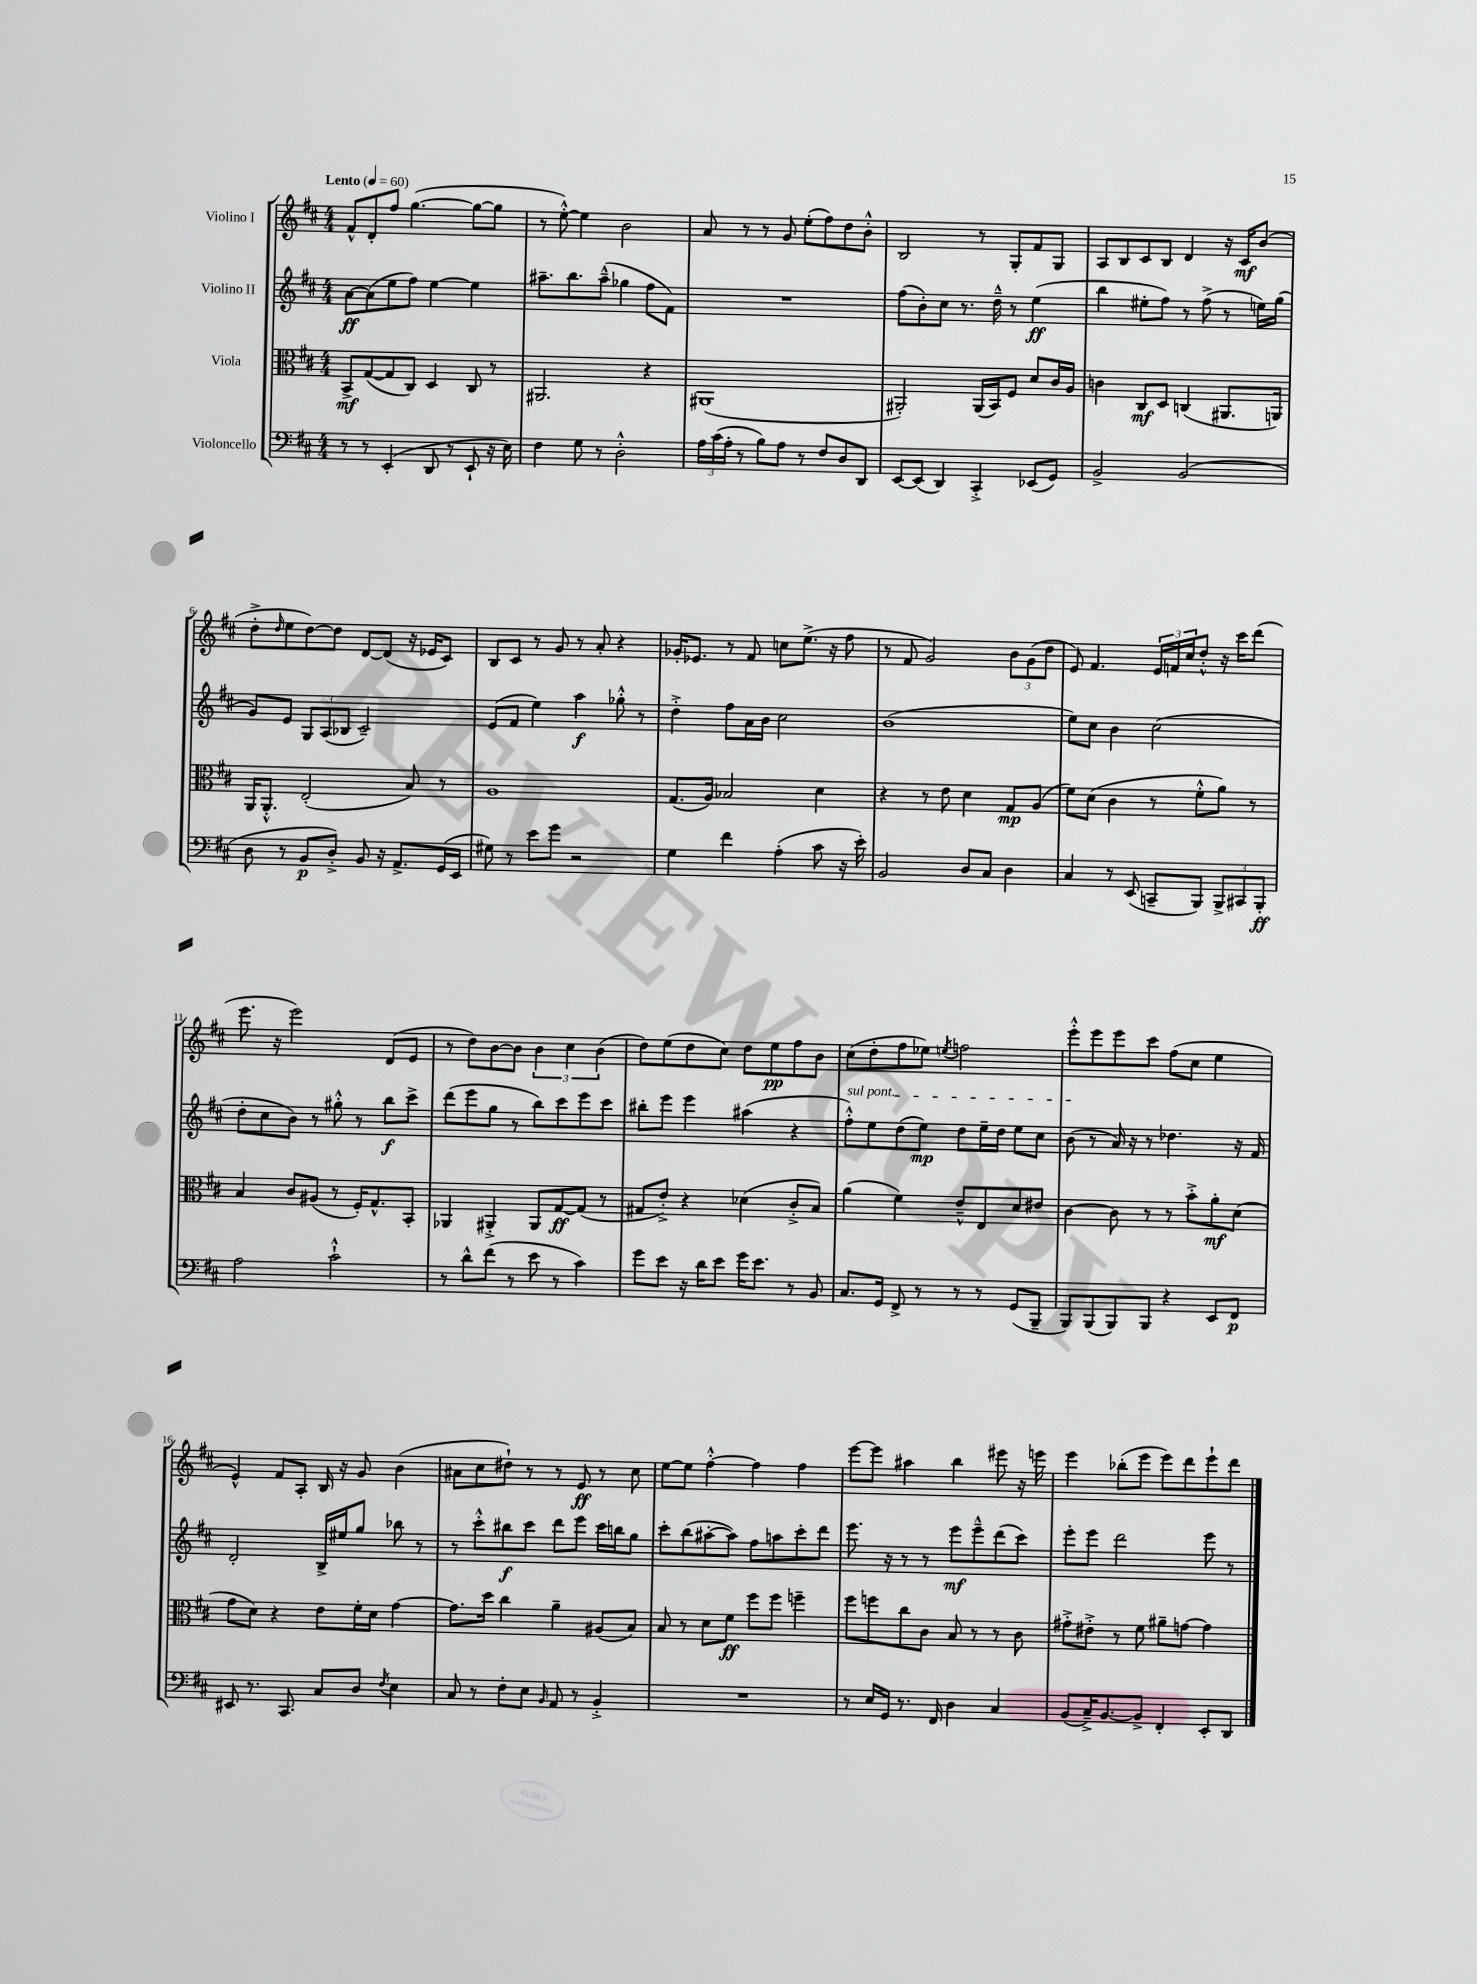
<<
\new StaffGroup <<
\new Staff = "s0" \with { instrumentName = "Violino I" } {
    \clef treble \key d \major \numericTimeSignature \time 4/4 \tempo "Lento" 4 = 60
    fis'8-^ d'8-. fis''8 g''4.~( g''8~ g''8 |
    r8 e''8~-.-^) e''4 b'2 |
    a'8 r8 r8 g'8 e''8-.( fis''8) d''8 b'8-.-^ |
    b2 r8 g8-. fis'8 g8 |
    a8 b8 cis'8 b8 d'4 r16 cis'16\mf b'8( |
    d''8-.-> \grace { d''16 } e''8 d''8~) d''8 d'8~ d'8( r16 ees'16 cis'8) |
    b8 cis'8 r8 g'8 r8 a'8-. r4 |
    ges'16-. ees'8. r8 fis'8 c''8 e''8.->( r16 fis''8 |
    r8 fis'8 g'2) \tuplet 3/2 { b'8 g'8( d''8 } |
    e'8) fis'4. \tuplet 3/2 { e'16 f'16 cis''16 } d''8-.-^ r16 cis'''16 d'''8( |
    e'''8. r16 e'''2) d'8( e'8 |
    r8 d''8) b'8~ b'8 \tuplet 3/2 { b'4 cis''4 b'4( } |
    d''8) e''8( d''8 cis''8) d''8 e''8\pp fis''8 b'8 |
    cis''8( d''8-. fis''8 ees''8) \acciaccatura { e''8 } f''2 |
    e'''8-.-^ e'''8 e'''8 cis'''8 fis''8( cis''8 e''4 |
    e'4-^) fis'8 a8-. b16 r16 g'8 b'4( |
    ais'8 cis''8 dis''8-!) r8 r8 e'8\ff r8 cis''8 |
    e''8~ e''8 fis''4~-.-^ fis''4 fis''4 |
    e'''8~ e'''8 ais''4 b''4 eis'''8 r16 e'''16 |
    e'''4 bes''8-.( e'''8 e'''8) d'''8 e'''8-! d'''8 \bar "|." |
}
\new Staff = "s1" \with { instrumentName = "Violino II" } {
    \clef treble \key d \major \numericTimeSignature \time 4/4
    a'8~\ff a'8( e''8 fis''8) e''4~ e''4 |
    ais''8.-- b''8. ais''8---^( ges''4 fis''8 fis'8) |
    R1 |
    fis''8( b'8-.) cis''8 r8. d''16---^ r8 e''4\ff( |
    b''4 eis''8-. fis''8) r8 fis''8->( r8 e''16) g''16( |
    g'8) e'8 \tuplet 3/2 { g8 a8( bes8 } cis'2--) |
    e'8( fis'8 e''4) a''4\f ges''8-.-^ r8 |
    d''4-.-> fis''8 a'16 b'16 cis''2 |
    b'1( |
    e''8) cis''8 b'4 cis''2( |
    d''8-. cis''8 b'8) r8 gis''8-.-^ r8 b''8\f cis'''8-> |
    d'''8( e'''8 g''8 r8 b''8) cis'''8 e'''8 cis'''8 |
    bis''8-. e'''8 e'''4 ais''4( r4 |
    \once \override TextSpanner.bound-details.left.text = \markup { \italic "sul pont." } fis''8-.-^\startTextSpan) e''8 d''8( e''8\mp) d''8 e''16-- d''16 e''8 cis''8 |
    b'8\stopTextSpan( r8 a'16) r16 r8 des''4. r16 fis'16 |
    d'2-. b16-> eis''16 g''8 bes''8 r8 |
    r8 cis'''8-.-^ bis''8\f cis'''8 d'''8 e'''8 cis'''16 b''16 g''8 |
    cis'''8-. b''8( ais''8~-. ais''8) fis''8 a''8 cis'''8-. d'''8 |
    e'''8. r16 r8 r8 e'''8\mf e'''8---^ d'''8( cis'''8) |
    e'''8-. e'''8 d'''2 e'''8 r8 \bar "|." |
}
\new Staff = "s2" \with { instrumentName = "Viola" } {
    \clef alto \key d \major \numericTimeSignature \time 4/4
    b,8->\mf g8~( g8 cis8) d4 cis8 r8 |
    ais,2. r4 |
    ais,1( |
    ais,2-.) ais,16( b,16) fis8 d'8 cis'16 a16 |
    c'4 cis8\mf d8 c4( ais,8. a,16) |
    a,16 a,8.-.-^ e2-.( b8) r8 |
    a1 |
    g8.( a16) bes2 d'4 |
    r4 r8 e'8 d'4 g8\mp a8( |
    fis'8) d'8( cis'4 r8 fis'8-.-^ a'8) r8 |
    b4 cis'8 ais8( r8 fis16-.) g8.-^ b,8-. |
    aes,4 ais,4-.-> ais,8 g8~\ff g8( r8 |
    gis8 e'8-.->) r4 des'4( cis'8-.-> b8) |
    a'4( fis'4) e'8---^ e8 d'8 eis'8 |
    cis'4~ cis'8 r8 r8 b'8-.-> a'8-.\mf d'8( |
    g'8 d'8) r4 e'8 fis'16-. d'16 g'4~ |
    g'8. d''16 cis''4 a'4-- ais8( b8) |
    b8 r8 d'8 fis'8\ff fis''8 fis''8 f''4-- |
    fis''8 f''8 cis''8 cis'8 b8 r8 r8 cis'8 |
    gis'8-.-> eis'8-.-> r8 fis'8 ais'8-- g'8~ g'4 \bar "|." |
}
\new Staff = "s3" \with { instrumentName = "Violoncello" } {
    \clef bass \key d \major \numericTimeSignature \time 4/4
    r8 r8 e,4-.( d,8 r8 e,8-! r16 e16) |
    fis4 g8 r8 d2-.-^ |
    \tuplet 3/2 { a16 cis'16( a16-. } r8 b8) a8 r8 fis8 d8 d,8 |
    e,8~ e,8( d,4) cis,4-.-> ees,8( g,8) |
    b,2-> b,2( |
    d8 r8 b,8\p d8-.->) b,8 r16 a,8.-> g,16( e,16 |
    gis8) r8 e'8 g'8 r2 |
    g4 fis'4 a4-.( cis'8 r16 e'16-.) |
    b,2 d8 cis8 d4 |
    cis4 r8 e,8( c,8-- b,,8) \tuplet 3/2 { b,,8-> cis,8 b,,8-.\ff } |
    a2 cis'2-!-^ |
    r8 d'8-^ fis'8( r8 e'8 r8 cis'4) |
    g'8 e'8 r16 d'16 e'8 g'16 e'8. r8 b,8 |
    cis8. g,16 fis,8-> r8 r8 r8 g,8( b,,8-- |
    b,,8) b,,8( b,,8) b,,8 r4 e,8 fis,8\p |
    eis,8 r8. cis,8. cis8 d8 \acciaccatura { fis8 } e4 |
    cis8 r8 fis8-. e8 \grace { b,16 } a,8 r8 b,4-.-> |
    R1 |
    r8 e16 g,16 r8. fis,16 d4 cis4 |
    b,8( cis16--->) b,8.~ b,8-> fis,4-. e,8-. d,8 \bar "|." |
}
>>
>>
